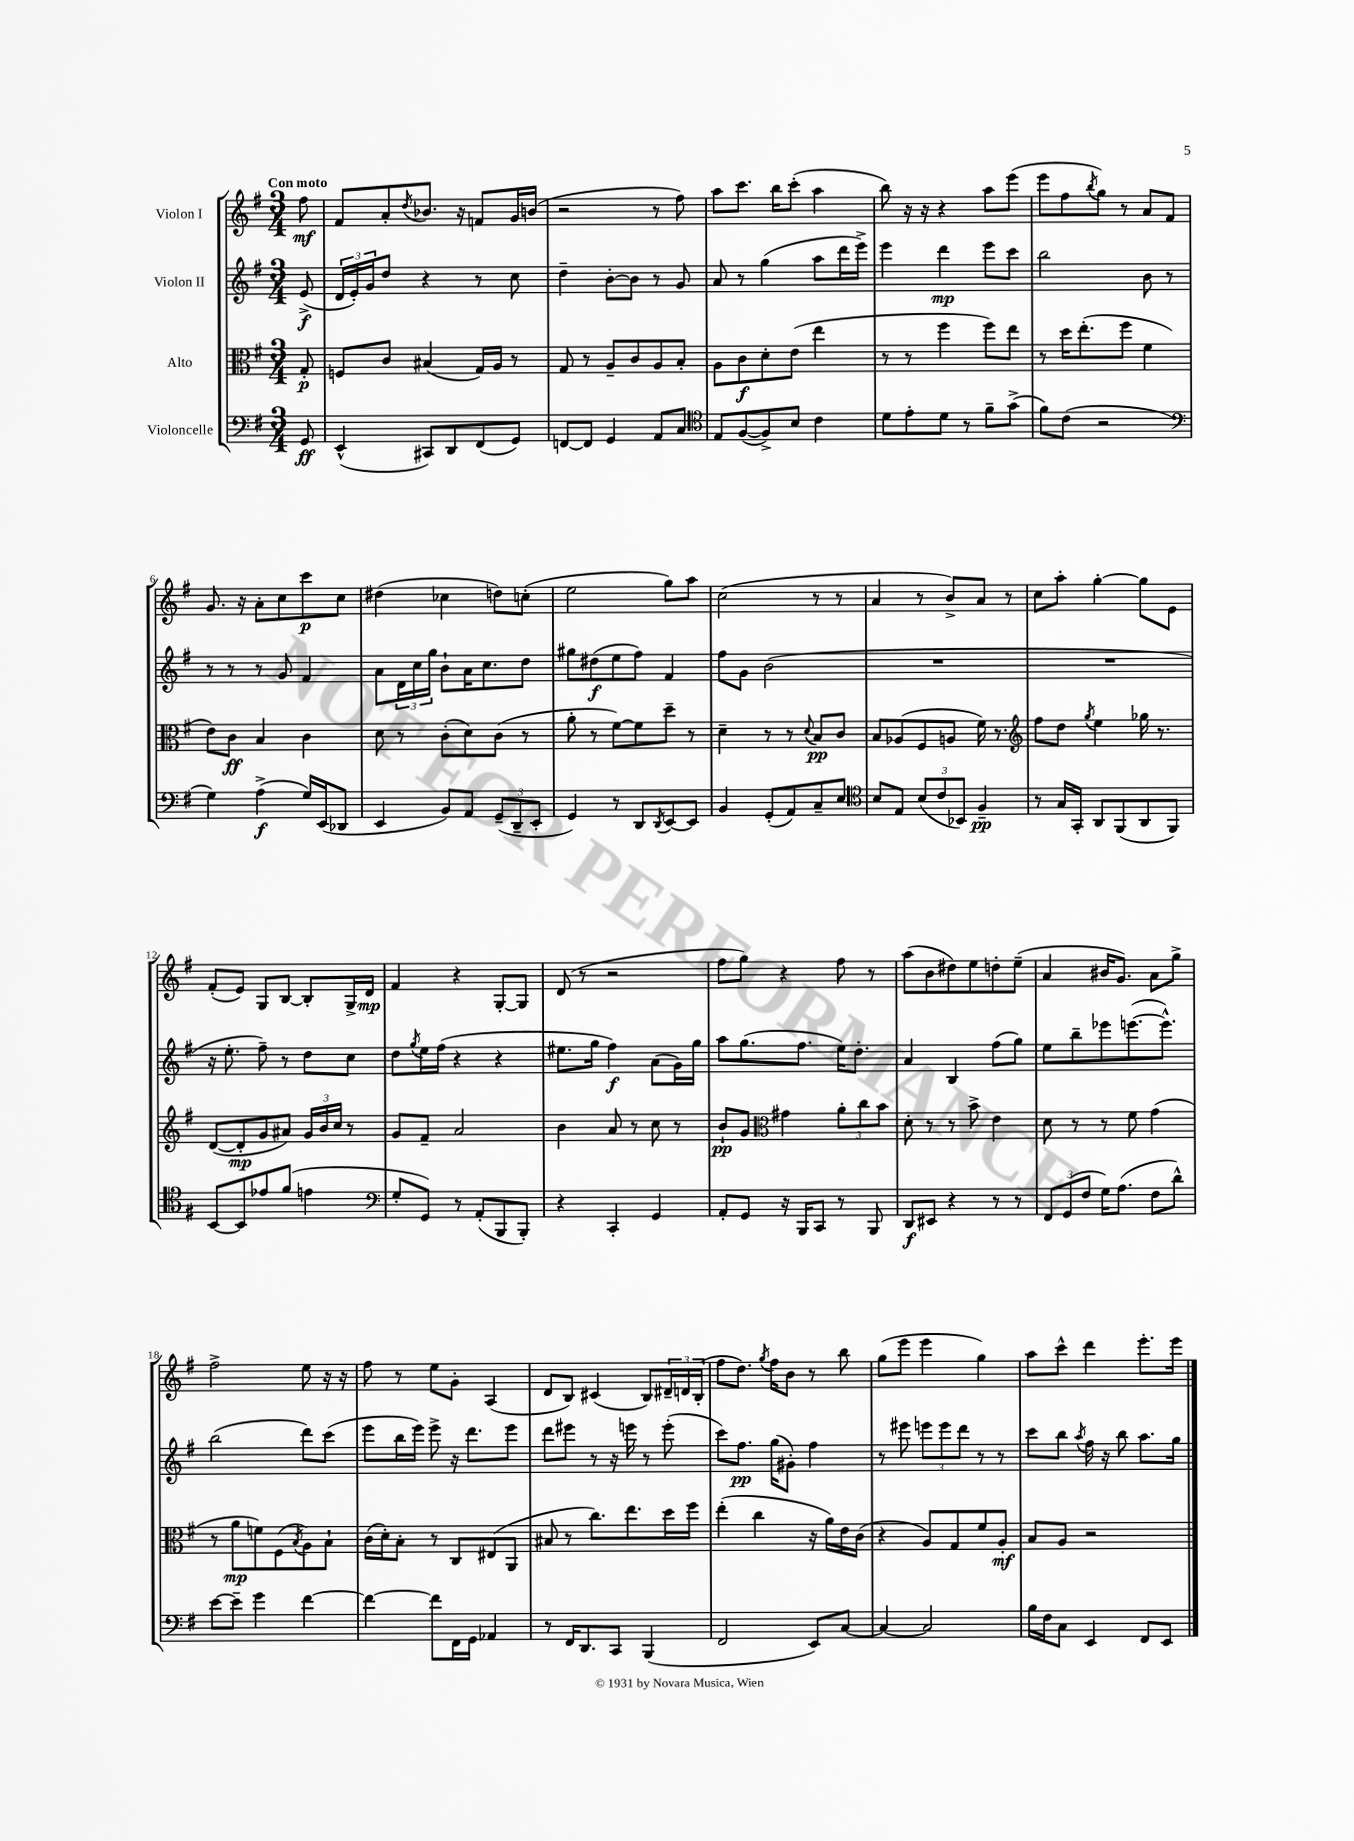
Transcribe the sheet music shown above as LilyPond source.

<<
\new StaffGroup <<
\new Staff = "s0" \with { instrumentName = "Violon I" } {
    \clef treble \key g \major \numericTimeSignature \time 3/4 \partial 8 \tempo "Con moto"
    fis''8\mf |
    fis'8 a'8-. \acciaccatura { d''8 } bes'8. r16 f'8 g'16 b'16( |
    r2 r8 fis''8) |
    a''8 c'''8. b''16 c'''8-.( a''4 |
    b''8) r16 r16 r4 a''8 e'''8( |
    e'''8 fis''8 \acciaccatura { b''8 } g''8) r8 a'8 fis'8 |
    g'8. r16 a'8-. c''8 c'''8\p c''8 |
    dis''4( ces''4 d''8) c''8-.( |
    e''2 g''8) a''8 |
    c''2( r8 r8 |
    a'4 r8 b'8->) a'8 r8 |
    c''8 a''8-. g''4~-. g''8 e'8 |
    fis'8-.( e'8) g8 b8~ b8-. g16-> d'16\mp |
    fis'4 r4 g8~-. g8 |
    d'8( r8 r2 |
    fis''8 g''8) r4 fis''8 r8 |
    a''8( b'8 dis''8) e''8 d''8-. e''8--( |
    a'4 bis'16 g'8.) a'8 g''8-> |
    fis''2-> e''8 r16 r16 |
    fis''8 r8 e''8 g'8-. a4( |
    d'8 b8) cis'4( b8) \tuplet 3/2 { dis'16-- d'16 b16-.( } |
    fis''8 d''8.) \acciaccatura { g''8 } fis''16 b'8 r8 b''8 |
    g''8( e'''8 e'''4 g''4) |
    a''8 c'''8-^ d'''4 e'''8.-. e'''16 \bar "|." |
}
\new Staff = "s1" \with { instrumentName = "Violon II" } {
    \clef treble \key g \major \numericTimeSignature \time 3/4 \partial 8
    e'8->\f( |
    \tuplet 3/2 { d'16 e'16-.) g'16 } d''8 r4 r8 c''8 |
    d''4-- b'8~-. b'8 r8 g'8 |
    a'8 r8 g''4( a''8 d'''16 e'''16->) |
    e'''4 d'''4\mp e'''8 c'''8 |
    b''2 b'8 r8 |
    r8 r8 r8 g'8 fis'4 |
    a'8 \tuplet 3/2 { d'16 c''16 g''16 } b'8-! a'16 c''8. d''8 |
    gis''8 dis''8\f( e''8 fis''8) fis'4 |
    fis''8 g'8 b'2( |
    R2. |
    R2. |
    r16 e''8.-. fis''8--) r8 d''8 c''8 |
    d''8 \acciaccatura { g''8 } e''16 fis''16( r4 r4 |
    eis''8. g''16 fis''4\f) a'8( g'16) g''16 |
    a''8 g''8.( fis''8. e''16) d''8.-. |
    a'4 b4 fis''8( g''8) |
    e''8 b''8-- ees'''8 e'''8.~( e'''8.-^) |
    b''2( d'''8) c'''8( |
    e'''8 b''16 e'''16) e'''8-> r16 d'''8. e'''8 |
    d'''8 eis'''8 r8 r16 e'''16 r8 e'''8-.( |
    c'''8) fis''8.\pp g''16( gis'8-.) fis''4 |
    r8 eis'''8 \tuplet 3/2 { e'''8 e'''8 d'''8 } r8 r8 |
    c'''8 b''8 \acciaccatura { a''8 } fis''16 r16 b''8 a''8. g''16 \bar "|." |
}
\new Staff = "s2" \with { instrumentName = "Alto" } {
    \clef alto \key g \major \numericTimeSignature \time 3/4 \partial 8
    g8-.\p |
    f8 c'8 bis4( g16) a16 r8 |
    g8 r8 a8-- c'8 a8 b8-. |
    a8 c'8\f d'8-. e'8( e''4 |
    r8 r8 fis''4 fis''8) e''8 |
    r8 d''16 e''8.-.( fis''8 fis'4 |
    e'8) c'8\ff b4 c'4 |
    d'8 r8 c'8-.( d'8) c'8( r8 |
    a'8-. r8 fis'8~) fis'8 d''8-- r8 |
    d'4-- r8 r8 \appoggiatura { d'8 } b8\pp c'8 |
    b8 aes8( fis8 a8 fis'16) r8. |
    \clef treble fis''8 d''8 \acciaccatura { g''8 } e''4 ges''16 r8. |
    d'8~( d'8-.\mp g'8 ais'8) \tuplet 3/2 { g'16 b'16 c''16 } r8 |
    g'8 fis'8-- a'2 |
    b'4 a'8 r8 c''8 r8 |
    b'8-!\pp g'8 \clef alto gis'4 \tuplet 3/2 { a'8-. c''8 b'8 } |
    d'8-. r8 r8 b'8-> e'4 |
    d'8 r8 r8 fis'8 g'4( |
    r8 a'8\mp f'8) fis8( \acciaccatura { b8 } a8) b8-! |
    c'16( d'16-.) b8-. r8 c8 eis8( a,8 |
    bis8 r8 c''8.) e''8. d''16 fis''16 |
    e''4-.( c''4 r16 a'16) e'16 c'16( |
    r4 a8) g8 fis'8 a8-.\mf |
    b8 a8 r2 \bar "|." |
}
\new Staff = "s3" \with { instrumentName = "Violoncelle" } {
    \clef bass \key g \major \numericTimeSignature \time 3/4 \partial 8
    g,8\ff |
    e,4-^( cis,8) d,8 fis,8( g,8) |
    f,8~ f,8 g,4 a,8 c8 |
    \clef tenor e8 fis8~( fis8->) b8 c'4 |
    d'8 e'8-. d'8 r8 fis'8-- g'8->( |
    fis'8) c'8( r2 |
    \clef bass g4) a4->\f( g16) e,16( des,8 |
    e,4 b,8) a,8 \tuplet 3/2 { g,8--( d,8-- e,8-. } |
    g,4) r8 d,8 \acciaccatura { d,8 } e,8~ e,8 |
    b,4 g,8-.( a,8) c8-- e8 |
    \clef tenor b8 e8 \tuplet 3/2 { b8( c'8 bes,8) } fis4--\pp |
    r8 g16 g,16-. a,8 fis,8( a,8 fis,8) |
    b,8~ b,8 ees'8 fis'8( e'4 |
    \clef bass g8-. g,8) r8 a,8-.( b,,8 b,,8-.) |
    r4 c,4-. g,4 |
    a,8-. g,8 r16 b,,16 c,8 r8 b,,8 |
    d,8\f eis,8 r4 r8 r8 |
    \tuplet 3/2 { fis,8 g,8( fis8 } g16) a8.( fis8 d'8-^) |
    e'8~ e'8-- g'4 fis'4~ |
    fis'4~ fis'8 fis,16 g,16 aes,4 |
    r8 fis,16 d,8. c,8 b,,4( |
    fis,2 e,8) c8~ |
    c4~ c2 |
    b16 fis16 c8 e,4 fis,8 e,8 \bar "|." |
}
>>
>>
